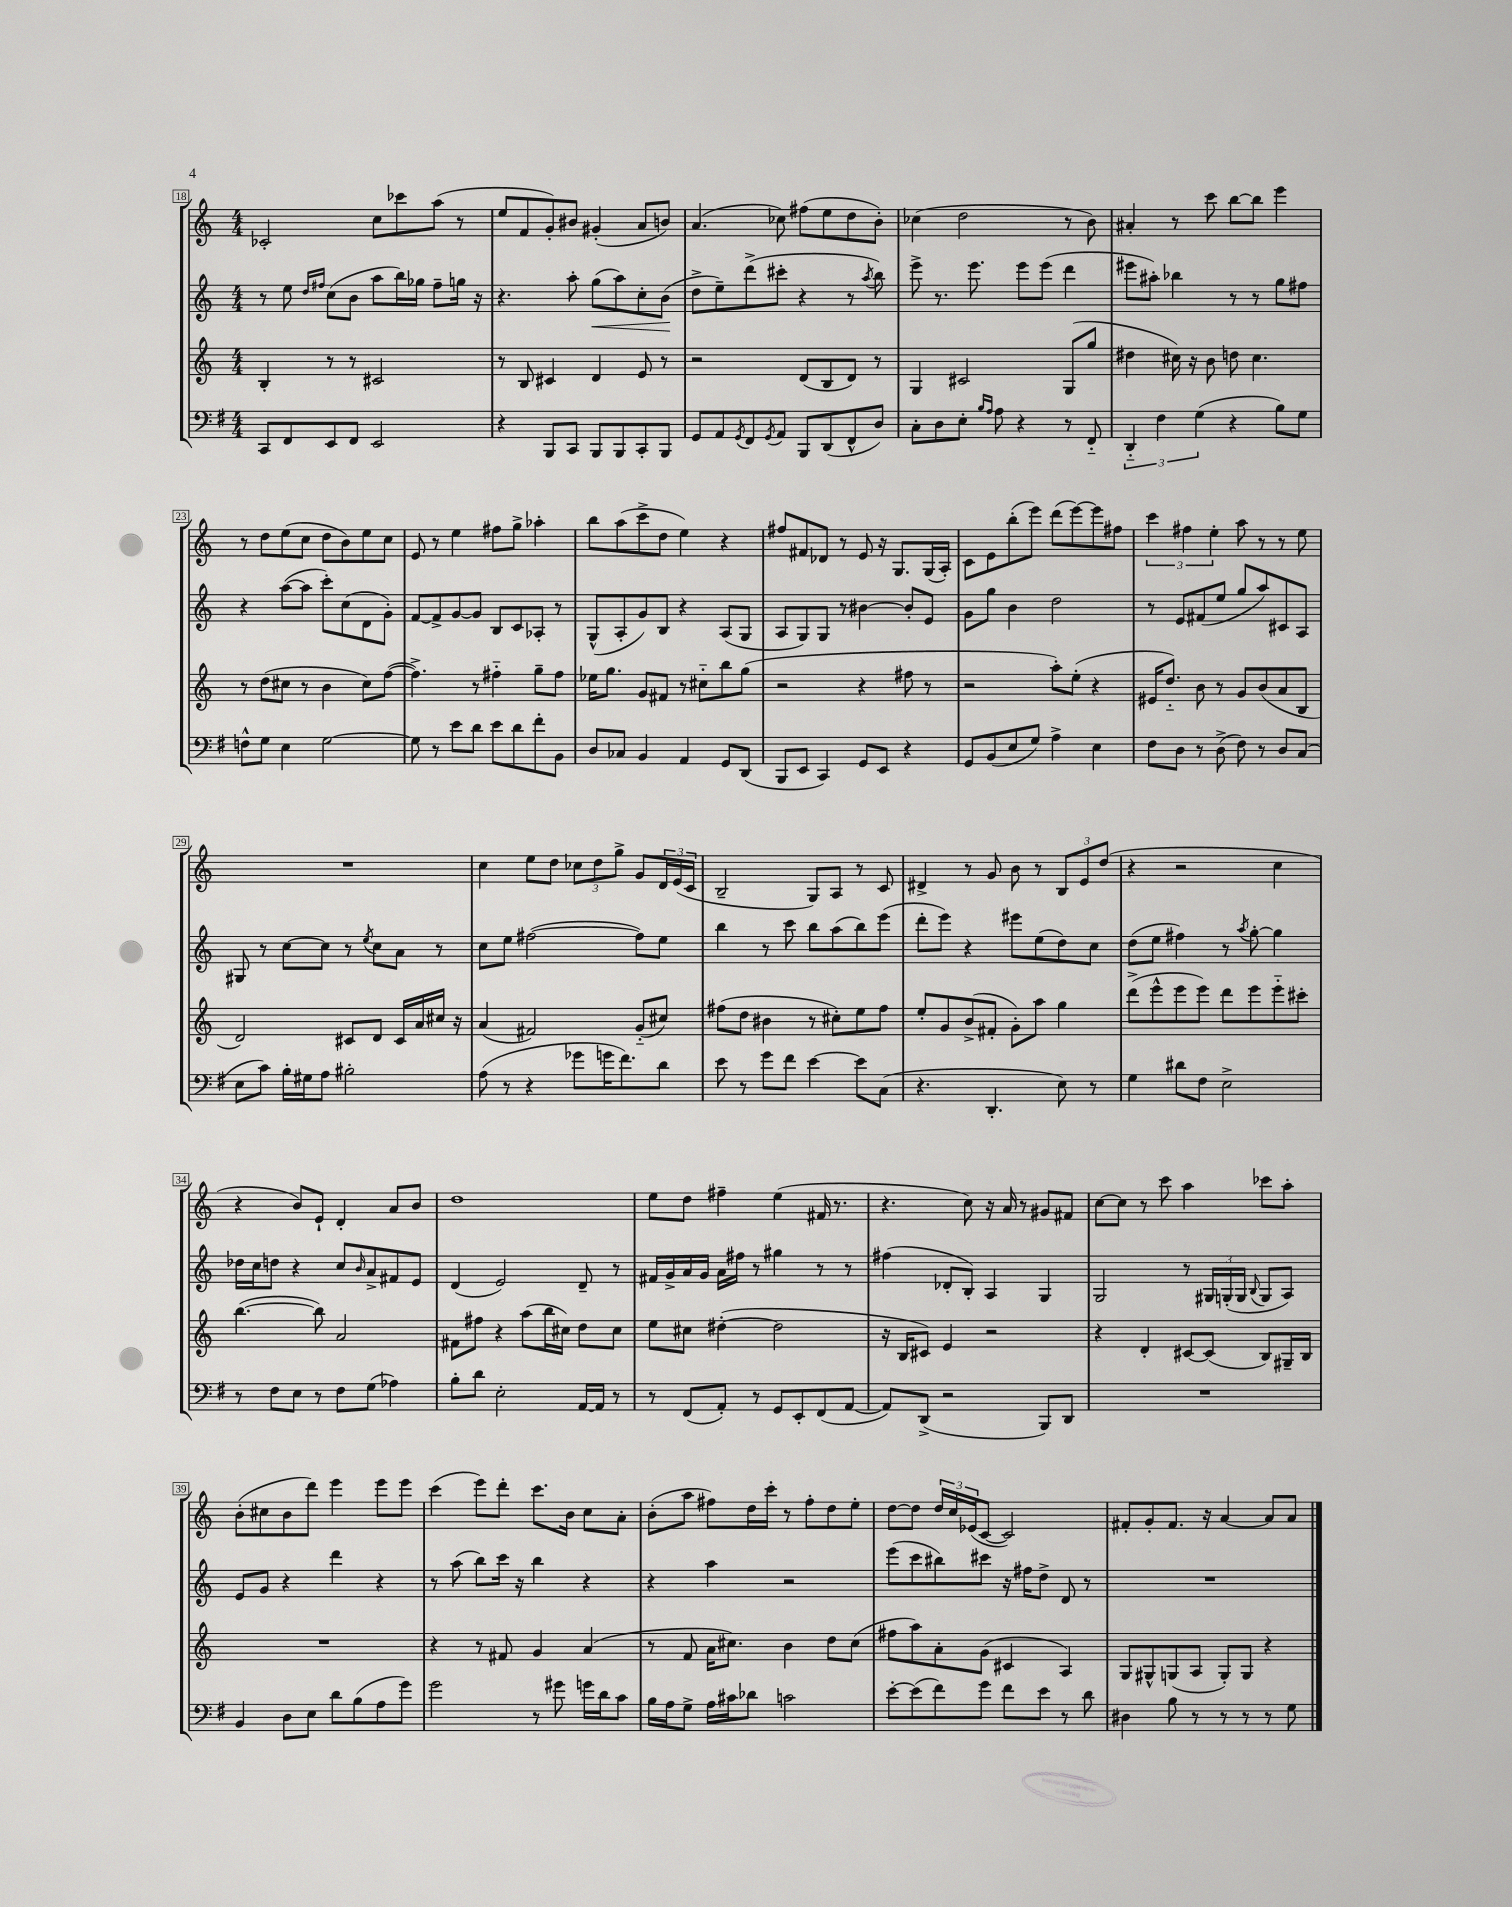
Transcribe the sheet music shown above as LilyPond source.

<<
\new StaffGroup <<
\new Staff = "s0" {
    \clef treble \key c \major \numericTimeSignature \time 4/4
    ces'2-. c''8 ces'''8 a''8( r8 |
    e''8 f'8 g'8-.) bis'8 gis'4-.( a'8 b'8) |
    a'4.( ces''8) fis''8( e''8 d''8 b'8-.) |
    ces''4( d''2 r8 b'8) |
    ais'4-. r8 c'''8 b''8~ b''8 e'''4 |
    r8 d''8 e''8( c''8 d''8 b'8) e''8 c''8 |
    e'8 r8 e''4 fis''8 g''8-> aes''4-. |
    b''8 a''8( c'''8-> d''8 e''4) r4 |
    fis''8 fis'8 des'8 r8 e'8 r16 g8. g16( a16-.) |
    c'8 e'8 b''8-.( e'''8) d'''8( e'''8~) e'''8 fis''8 |
    \tuplet 3/2 { c'''4 fis''4 e''4-. } a''8 r8 r8 e''8 |
    R1 |
    c''4 e''8 d''8 \tuplet 3/2 { ces''8 d''8 g''8-> } g'8 \tuplet 3/2 { d'16 e'16( c'16 } |
    b2-- g8) a8 r8 c'8 |
    dis'4-> r8 g'8 b'8 r8 \tuplet 3/2 { b8 e'8 d''8( } |
    r4 r2 c''4 |
    r4 b'8) e'8-! d'4-. a'8 b'8 |
    d''1 |
    e''8 d''8 fis''4-- e''4( fis'16 r8. |
    r4. c''8) r16 a'16 r8 gis'8 fis'8 |
    c''8~ c''8 r8 c'''8 a''4 ces'''8 a''8-. |
    b'8-.( cis''8 b'8 d'''8) e'''4 e'''8 e'''8 |
    c'''4( e'''8) d'''8-. c'''8. b'16 c''8 a'8-. |
    b'8-.( a''8 fis''8) d''16 c'''16-. r8 fis''8-. d''8 e''8-. |
    d''8~ d''8 \tuplet 3/2 { d''16 c''16 ees'16( } c'8~ c'2) |
    fis'8-. g'8-. fis'8. r16 a'4~ a'8 a'8 \bar "|." |
}
\new Staff = "s1" {
    \clef treble \key c \major \numericTimeSignature \time 4/4
    r8 e''8 \grace { d''16 fis''16 } c''8( b'8 a''8 b''16) ges''16 fis''8-- g''16 r16 |
    r4. a''8-. g''8\<( a''8) c''8-. b'8\!( |
    d''8-> e''8--) d'''8->( cis'''8-. r4 r8 \acciaccatura { a''8 } b''8) |
    e'''8-> r8. e'''8. e'''8 e'''8( d'''4 |
    eis'''8 ais''8-.) bes''4 r8 r8 g''8 fis''8 |
    r4 a''8~( a''8 c'''8-.) c''8( d'8 g'8-.) |
    f'8~ f'8-> g'8~ g'8 b8 c'8 aes8-. r8 |
    g8-^( a8-. g'8) b8 r4 a8( g8 |
    a8 g8) g8 r8 bis'4~ bis'8-. e'8 |
    g'8 g''8 b'4 d''2 |
    r8 e'8 fis'8( e''8 g''8 a''8) cis'8 a8 |
    gis8 r8 c''8~ c''8 r8 \acciaccatura { e''8 } c''8 a'8 r8 |
    c''8 e''8 fis''2~( fis''8) e''8 |
    b''4 r8 c'''8 b''8 a''8( b''8) e'''8( |
    d'''8-. e'''8) r4 eis'''8 e''8( d''8) c''8 |
    d''8( e''8 fis''4) r8 \acciaccatura { a''8 } g''8~-. g''4 |
    des''16 c''16 d''8 r4 c''8 \grace { b'16 } a'8-> fis'8 e'8 |
    d'4( e'2) d'8-- r8 |
    fis'16 g'16-> a'16 g'16 a'16 fis''16 r8 gis''4 r8 r8 |
    fis''4( des'8-. b8-.) a4 g4 |
    g2 r8 \tuplet 3/2 { gis16 g16-.( g16 } \appoggiatura { b8 } g8 a8) |
    e'8 g'8 r4 d'''4 r4 |
    r8 a''8( b''8) c'''16 r16 b''4 r4 |
    r4 a''4 r2 |
    e'''8( c'''8 bis''8) cis'''8 r16 fis''16 d''8-> d'8 r8 |
    R1 \bar "|." |
}
\new Staff = "s2" {
    \clef treble \key c \major \numericTimeSignature \time 4/4
    b4-. r8 r8 cis'2 |
    r8 b8 cis'4 d'4 e'8 r8 |
    r2 d'8( b8 d'8) r8 |
    g4 cis'2 g8( g''8 |
    dis''4 cis''16) r16 b'8 d''8 cis''4. |
    r8 d''8( cis''8 r8 b'4 cis''8) f''8~( |
    f''4.->) r8 fis''4-_ g''8-- fis''8 |
    ees''16 g''8. g'8 fis'8 r8 cis''8-_ b''8 g''8( |
    r2 r4 fis''8 r8 |
    r2 a''8-.) e''8-.( r4 |
    eis'16 d''8.-_) b'8 r8 g'8 b'8( a'8 b8 |
    d'2) cis'8 d'8 cis'16 a'16 cis''16 r16 |
    a'4( fis'2) g'8-_( cis''8) |
    fis''8( d''8 bis'4 r8 cis''8-.) e''8 fis''8 |
    e''8-. g'8 b'8->( fis'8-. g'8-.) a''8 g''4 |
    d'''8->( e'''8-^ e'''8 e'''8) d'''8 e'''8 e'''8-_ cis'''8-. |
    b''4.~( b''8) a'2 |
    fis'8 fis''8 r4 a''8( b''16 cis''16) d''8 cis''8 |
    e''8 cis''8 dis''4~-.( dis''2 |
    r16 b16 cis'8) e'4 r2 |
    r4 d'4-. cis'8~ cis'8( b8) gis16-- b16 |
    R1 |
    r4 r8 fis'8 g'4 a'4( |
    r8 f'8 a'16 cis''8.) b'4 d''8 cis''8( |
    fis''8 a''8) a'8-. g'8( cis'4 a4) |
    g8 gis8-^ g8( a8 g8-.) g8 r4 \bar "|." |
}
\new Staff = "s3" {
    \clef bass \key g \major \numericTimeSignature \time 4/4
    c,8 fis,8 e,8 fis,8 e,2 |
    r4 b,,8 c,8 b,,8 b,,8 c,8-. b,,8 |
    g,8 a,8 \acciaccatura { g,8 } fis,8 \acciaccatura { g,8 } a,8 b,,8 d,8( fis,8-^ d8) |
    c8-. d8 e8-. \grace { b16 a16 } a8 r4 r8 fis,8-_ |
    \tuplet 3/2 { d,4-_ fis4 g4( } r4 b8) g8 |
    f8-^ g8 e4 g2~ |
    g8 r8 e'8 d'8 e'8 d'8 fis'8-. b,8 |
    d8 ces8 b,4 a,4 g,8 d,8( |
    b,,8 e,8 c,4) g,8 e,8 r4 |
    g,8 b,8( e8 g8) a4-> e4 |
    fis8 d8 r8 d8->( fis8) r8 d8 c8( |
    e8 c'8) b16-. gis16 a8 bis2-. |
    a8( r8 r4 ges'8 g'16 fis'8.) d'8 |
    e'8 r8 g'8 fis'8 e'4~ e'8 c8( |
    r4. d,4.-. e8) r8 |
    g4 dis'8 fis8 e2-> |
    r8 fis8 e8 r8 fis8 g8( aes4) |
    b8-. d'8 e2-. a,16~ a,16 r8 |
    r8 fis,8( a,8-.) r8 g,8 e,8-. fis,8( a,8~ |
    a,8) d,8->( r2 b,,8) d,8 |
    R1 |
    b,4 d8 e8 d'8 b8( a8 g'8) |
    g'2 r8 gis'8 g'16 d'16 c'8 |
    b16 a16 g8-> a16 cis'16 des'8 c'2 |
    e'8~-. e'8( fis'8) g'8 fis'8 e'8 r8 d'8 |
    dis4 b8 r8 r8 r8 r8 g8 \bar "|." |
}
>>
>>
\layout { \context { \Score currentBarNumber = #18 \override BarNumber.stencil = #(make-stencil-boxer 0.1 0.3 ly:text-interface::print) } }
